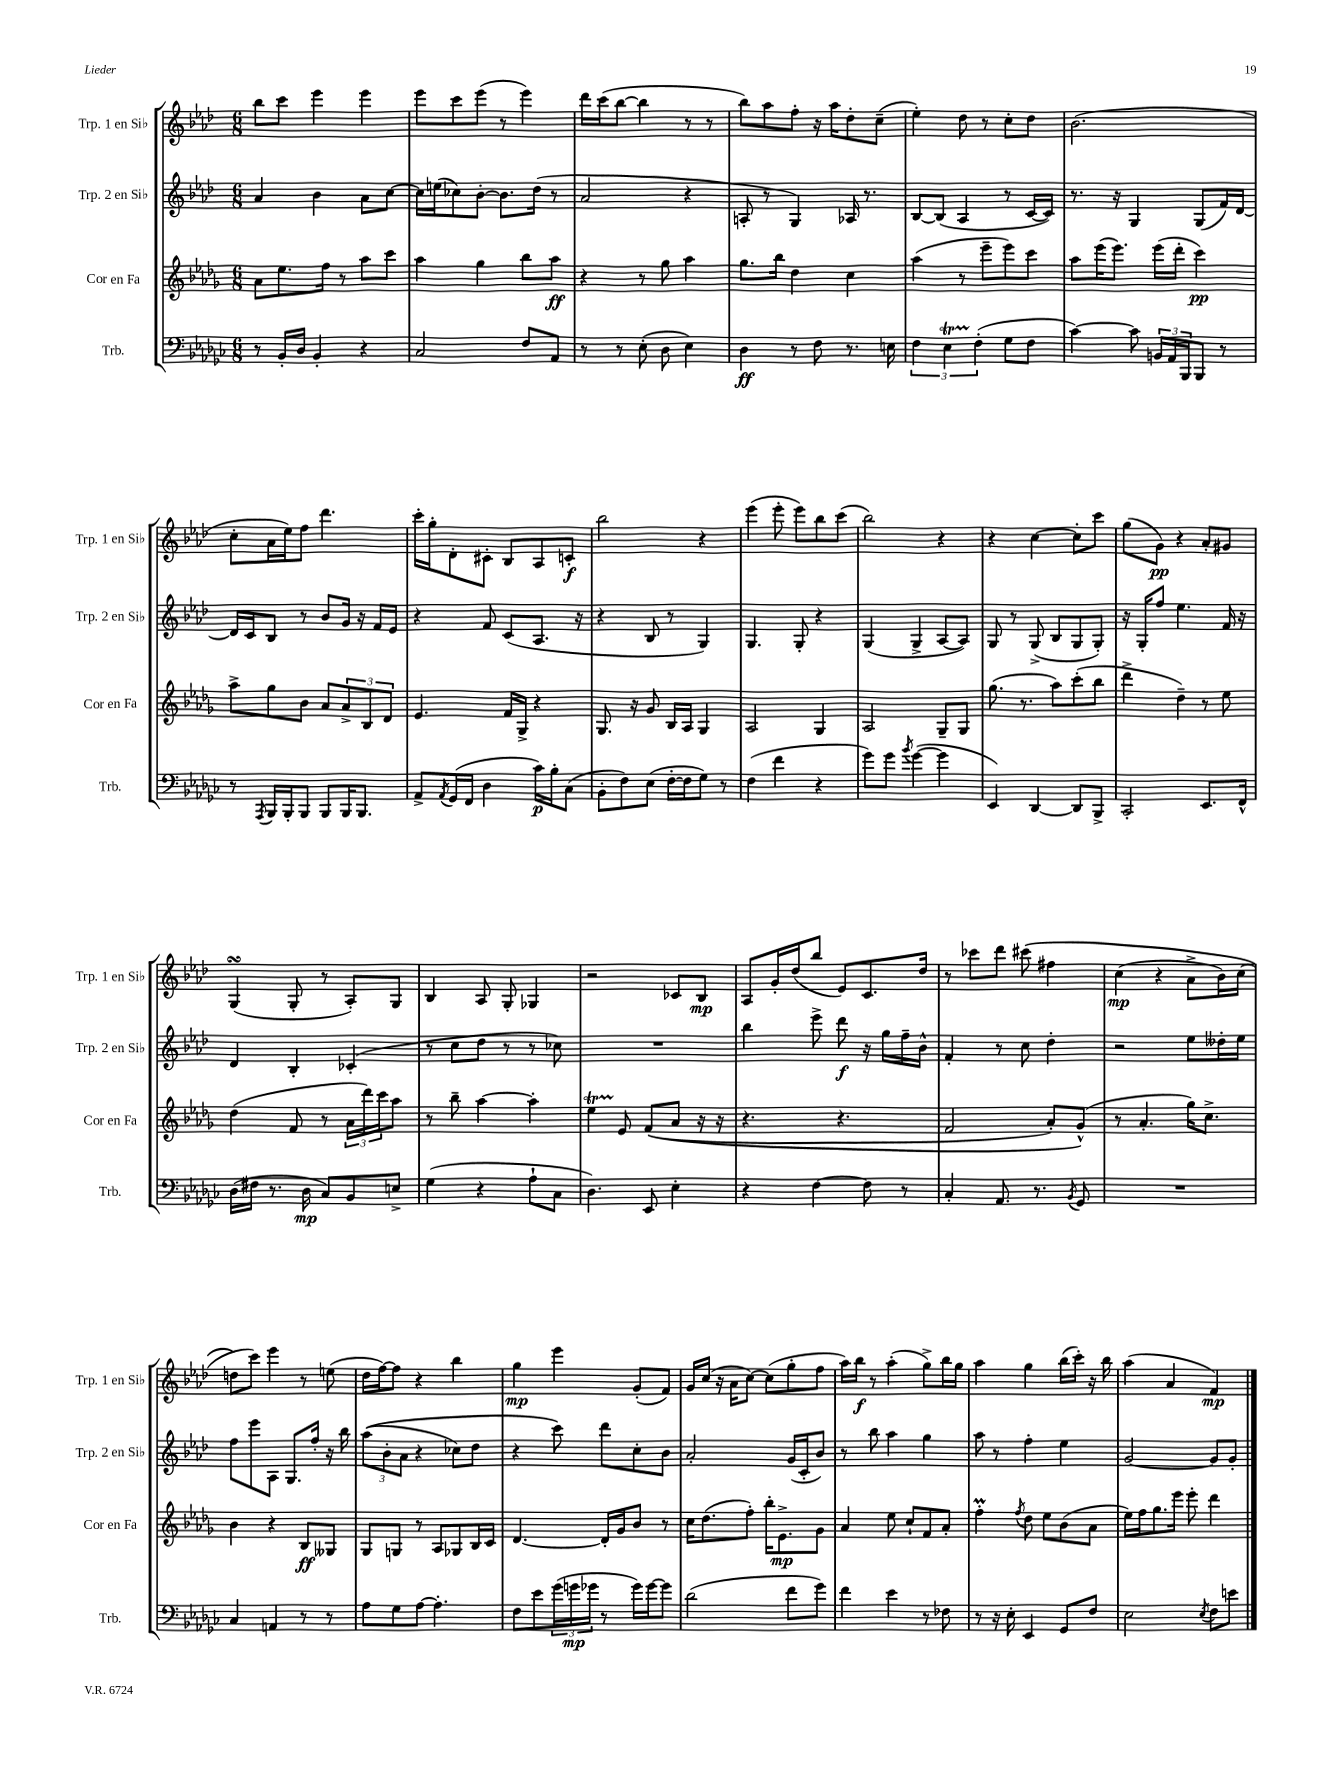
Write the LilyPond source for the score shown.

<<
\new StaffGroup <<
\new Staff = "s0" \with { instrumentName = "Trp. 1 en Sib" shortInstrumentName = "Trp. 1 en Sib" } {
    \clef treble \key aes \major \numericTimeSignature \time 6/8
    bes''8 c'''8 ees'''4 ees'''4 |
    ees'''8 c'''8 ees'''8( r8 ees'''4) |
    des'''16 c'''16( bes''8~ bes''4 r8 r8 |
    bes''8) aes''8 f''8-. r16 aes''16 des''8-. c''8--( |
    ees''4-.) des''8 r8 c''8-. des''8 |
    bes'2.( |
    c''8-. aes'16 ees''16) f''8 des'''4. |
    c'''16-. g''16-. des'8-. cis'8-. bes8 aes8 c'8-.\f |
    bes''2 r4 |
    ees'''4( ees'''8-. ees'''8) bes''8 c'''8( |
    bes''2) r4 |
    r4 c''4~ c''8-. c'''8 |
    g''8( g'8\pp) r4 aes'8-. gis'8 |
    g4\turn( g8-. r8 aes8-.) g8 |
    bes4 aes8 g8-. ges4 |
    r2 ces'8 bes8\mp |
    aes8 g'16-. des''16( bes''8 ees'8) c'8. des''16 |
    r8 ces'''8 des'''8 cis'''8\( fis''4 |
    c''4\mp( r4 aes'8-> bes'16) c''16( |
    d''8\) c'''8) ees'''4 r8 e''8( |
    des''16 f''16~) f''8 r4 bes''4 |
    g''4\mp ees'''4 g'8-.( f'8) |
    g'16 c''16( r16 aes'16 c''8~) c''8( g''8-. f''8 |
    aes''16) bes''16\f r8 aes''4-.( g''8->) bes''16 g''16 |
    aes''4 g''4 bes''16( c'''16-.) r16 bes''16 |
    aes''4( aes'4 f'4\mp) \bar "|." |
}
\new Staff = "s1" \with { instrumentName = "Trp. 2 en Sib" shortInstrumentName = "Trp. 2 en Sib" } {
    \clef treble \key aes \major \numericTimeSignature \time 6/8
    aes'4 bes'4 aes'8 c''8~ |
    c''16 e''16( ces''8) bes'8~-. bes'8. des''16( r8 |
    aes'2 r4 |
    a8-. r8 g4) aes16 r8. |
    bes8~ bes8( aes4 r8 c'16~ c'16) |
    r8. r16 g4 g8( f'16) des'16~ |
    des'16 c'16 bes8 r8 bes'8 g'16 r16 f'16 ees'16 |
    r4 f'8 c'8( aes8. r16 |
    r4 bes8 r8 g4) |
    g4. g8-. r4 |
    g4( g4-> aes8~ aes8) |
    g8 r8 g8->( bes8 g8 g8-.) |
    r16 g16-. f''8 ees''4. f'16 r16 |
    des'4 bes4-. ces'4-.( |
    r8 c''8 des''8 r8 r8 ces''8) |
    R2. |
    bes''4 ees'''8-> des'''8\f r16 g''16 f''16-- bes'16-^ |
    f'4-. r8 c''8 des''4-. |
    r2 ees''8 deses''16-. ees''16 |
    f''8 ees'''8 aes8 g8. f''16-. r16 bes''16 |
    \tuplet 3/2 { aes''8(\( bes'8-. aes'8 } r4 ces''8) des''8 |
    r4 c'''8\) des'''8 c''8-. bes'8 |
    aes'2-. g'16( c'16-. bes'8) |
    r8 bes''8 aes''4 g''4 |
    aes''8 r8 f''4-. ees''4 |
    g'2~ g'8 g'8-. \bar "|." |
}
\new Staff = "s2" \with { instrumentName = "Cor en Fa" shortInstrumentName = "Cor en Fa" } {
    \clef treble \key des \major \numericTimeSignature \time 6/8
    aes'8 ees''8. f''16 r8 aes''8 c'''8 |
    aes''4 ges''4 bes''8 aes''8\ff |
    r4 r8 ges''8 aes''4 |
    ges''8. bes''16 des''4 c''4 |
    aes''4( r8 ees'''8-- ees'''8) c'''8 |
    aes''8 ees'''16( ees'''8.) ees'''16( des'''16-. c'''4\pp) |
    aes''8-> ges''8 bes'8 aes'8 \tuplet 3/2 { aes'8-> bes8 des'8 } |
    ees'4. f'16 ges16-> r4 |
    ges8. r16 ges'8 bes16 aes16 ges4 |
    aes2 ges4 |
    aes2 ges8-- ges8 |
    ges''8.( r8. aes''8) c'''8-.( bes''8 |
    des'''4-> des''4--) r8 ees''8 |
    des''4( f'8 r8 \tuplet 3/2 { aes'16 des'''16) c'''16 } aes''8 |
    r8 bes''8-- aes''4~ aes''4-. |
    ees''4\startTrillSpan ees'8\stopTrillSpan f'8(\( aes'8 r16 r16 |
    r4. r4. |
    f'2 aes'8-.) ges'8-^(\) |
    r8 aes'4.-. ges''16) c''8.-> |
    bes'4 r4 bes8\ff geses8 |
    ges8 g8 r8 aes8 ges8 bes16 c'16 |
    des'4.~ des'16-. ges'16 bes'8 r8 |
    c''16 des''8.( f''8-.) bes''16-. ees'8.->\mp ges'8 |
    aes'4 ees''8 c''8-! f'8 aes'8-. |
    f''4-.\prall \acciaccatura { f''8 } des''8 ees''8 bes'8( aes'8 |
    ees''16) f''16 ges''8. ees'''16 ees'''8-. des'''4 \bar "|." |
}
\new Staff = "s3" \with { instrumentName = "Trb." shortInstrumentName = "Trb." } {
    \clef bass \key ges \major \numericTimeSignature \time 6/8
    r8 bes,16-. des16 bes,4-. r4 |
    ces2 f8 aes,8 |
    r8 r8 ees8-.( des8 ees4) |
    des4\ff r8 f8 r8. e16 |
    \tuplet 3/2 { f4 ees4\startTrillSpan f4-.\stopTrillSpan( } ges8 f8 |
    ces'4~) ces'8 \tuplet 3/2 { b,16 aes,16 bes,,16 } bes,,8 r8 |
    r8 \acciaccatura { aes,,8 } bes,,16 bes,,16-. bes,,8 bes,,8 bes,,16 bes,,8. |
    aes,8-> \acciaccatura { aes,8 } ges,16( f,16 des4 ces'16\p) bes16-. ces8( |
    bes,8-. f8) ees8( f16~-. f16 ges8) r8 |
    f4( f'4 r4 |
    ges'8) ges'8 \acciaccatura { bes'8 } ges'4~( ges'4 |
    ees,4) des,4~ des,8 bes,,8-> |
    ces,2-. ees,8. f,16-^ |
    des16( fis16 r8. des16\mp ces8) bes,8 e8-> |
    ges4( r4 aes8-! ces8 |
    des4.) ees,8 ees4-. |
    r4 f4~ f8 r8 |
    ces4-. aes,8. r8. \acciaccatura { bes,8 } ges,8 |
    R2. |
    ces4 a,4 r8 r8 |
    aes8 ges8 aes8~ aes4.-. |
    f8 ees'8 \tuplet 3/2 { ges'16( g'16\mp ges'16 } r8 ges'16) ges'16~ ges'8 |
    des'2( f'8 ges'8) |
    f'4 ees'4 r8 fes8 |
    r8 r16 ees16-. ees,4 ges,8 f8 |
    ees2 \acciaccatura { ees8 } f8 e'8 \bar "|." |
}
>>
>>
\layout { \context { \Score \remove "Bar_number_engraver" } }
